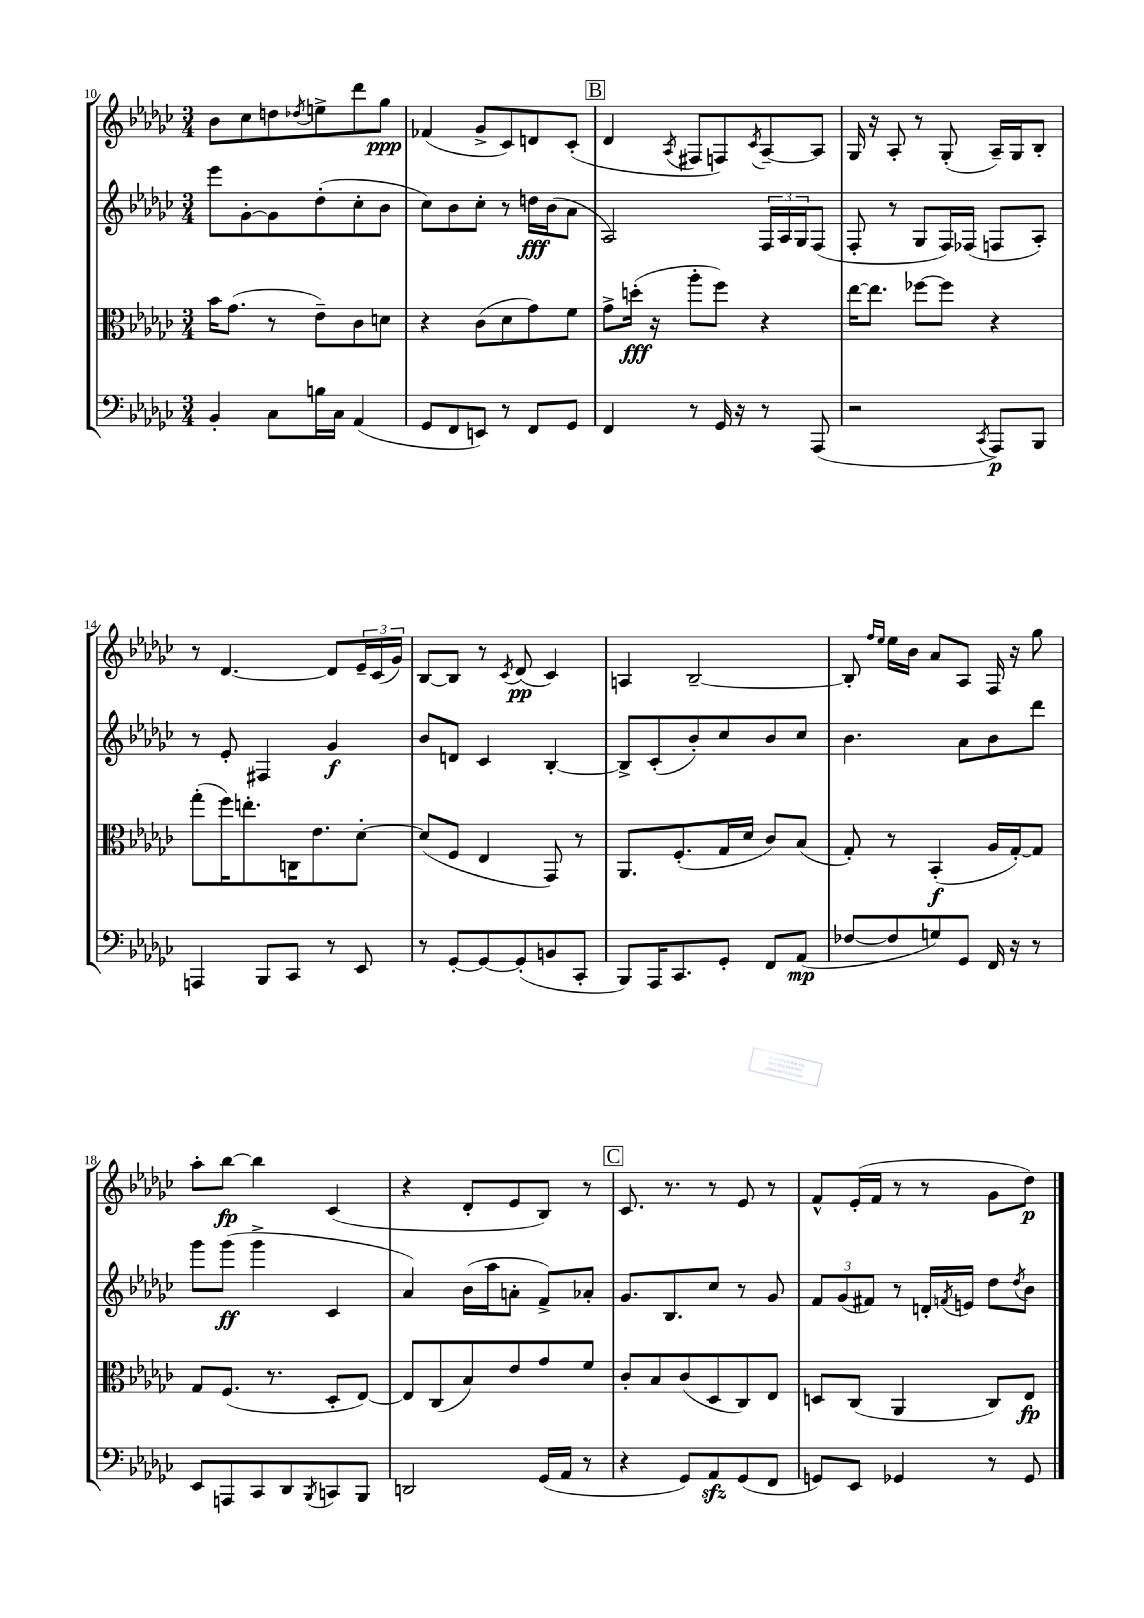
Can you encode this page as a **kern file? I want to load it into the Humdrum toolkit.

**kern	**kern	**kern	**kern
*staff4	*staff3	*staff2	*staff1
*clefF4	*clefC3	*clefG2	*clefG2
*k[b-e-a-d-g-c-]	*k[b-e-a-d-g-c-]	*k[b-e-a-d-g-c-]	*k[b-e-a-d-g-c-]
*M3/4	*M3/4	*M3/4	*M3/4
4BB-'	16b-	8eee-	8b-
.	(8.g-	.	.
.	.	[8g-'	8cc-
8C-	8r	8g-]	8dd
.	.	.	8qdd-
16B	8e-~)	(8dd-'	8ee^
16C-	.	.	.
(4AA-	8c-	8cc-'	8ddd-
.	8d	8b-	8gg-
=	=	=	=
8GG-	4r	8cc-)	(4f-
8FF	.	8b-	.
8EE)	(8c-	8cc-'	8g-^
8r	8d-	8r	8c-)
8FF	8g-)	16dd	8d
.	.	(16b-	.
8GG-	8f	8a-	(8c-'
=	=	=	=
4FF	8g-^	2A-)	4d-
.	(16dd'	.	.
.	16r	.	.
.	.	.	8qA-
8r	8aa-'	.	8F#
16GG-	8ff)	.	8F)
16r	.	.	.
.	.	.	8qc-
8r	4r	24F	[8A-~
.	.	24A-	.
.	.	24G-	.
(8AAA-	.	(8F	8A-]
=	=	=	=
2r	[16ee-	8F'	16G-
.	8.ee-]	.	16r
.	.	8r	8A-'
.	[8ff-	8G-	8r
.	8ff-]	16F)	(8G-'
.	.	(16F-	.
8qCC-	.	.	.
8AAA-)	4r	8F	16A-~)
.	.	.	16G-
8BBB-	.	8A-')	8B-'
=	=	=	=
4AAA	(8gg-'	8r	8r
.	16ff)	8e-'	[4.d-
.	8.ee'	.	.
8BBB-	.	4F#	.
8CC-	16C	.	.
.	8.e-	.	.
8r	.	4g-	8d-]
8EE-	[8d-'	.	24e-~
.	.	.	(24c-
.	.	.	24g-)
=	=	=	=
8r	(8d-]	8b-	[8B-
[8GG-'	8F	8d	8B-]
8GG-_	4E-	4c-	8r
.	.	.	8qc-
(8GG-']	.	.	(8d-
8BB	8GG-)	[4B-'	4c-)
8CC-'	8r	.	.
=	=	=	=
8BBB-)	8.AA-	8B-^]	4A
16AAA-	.	(8c-'	.
8.CC-	(8.F'	.	.
.	.	8b-')	[2B-~
8GG-'	16G-	8cc-	.
.	16d-	.	.
8FF	8c-)	8b-	.
(8AA-	(8B-	8cc-	.
=	=	=	=
[8F-	8G-')	4.b-	8B-']
.	.	.	16qqff
.	.	.	16qqee-
8F-]	8r	.	16ee-
.	.	.	16b-
8G)	(4BB-'	.	8a-
8GG-	.	8a-	8A-
16FF	16A-	8b-	16F
16r	[16G-')	.	16r
8r	8G-]	8ddd-	8gg-
=	=	=	=
8EE-	8G-	8ggg-	8aa-'
8AAA	(8.F	(8ggg-	[8bb-
8CC-	.	4ggg-^	4bb-]
.	8.r	.	.
8DD-	.	.	.
8qBBB-	.	.	.
8CC	8D-'	4c-	(4c-
8BBB-	[8E-)	.	.
=	=	=	=
2DD	8E-]	4a-)	4r
.	(8C-	.	.
.	8B-)	(16b-	8d-'
.	.	16aa-	.
.	8e-	8a'	8e-
(16GG-	8g-	8f^)	8B-)
16AA-	.	.	.
8r	8f	8a-'	8r
=	=	=	=
4r	8c-'	8.g-	8.c-
.	8B-	.	.
.	.	8.B-	8.r
8GG-)	(8c-	.	.
8AA-	8D-	8cc-	8r
(8GG-	8C-)	8r	8e-
8FF	8E-	8g-	8r
=	=	=	=
8GG)	8D	12f	8f^^
.	.	(12g-	.
8EE-	(8C-	.	(16e-'
.	.	12f#)	.
.	.	.	16f
4GG-	4AA-	8r	8r
.	.	16d'	8r
.	.	8qf	.
.	.	16e	.
8r	8C-)	8dd-	8g-
.	.	8qdd-	.
8GG-	8E-	8b-	8dd-)
==	==	==	==
*-	*-	*-	*-
